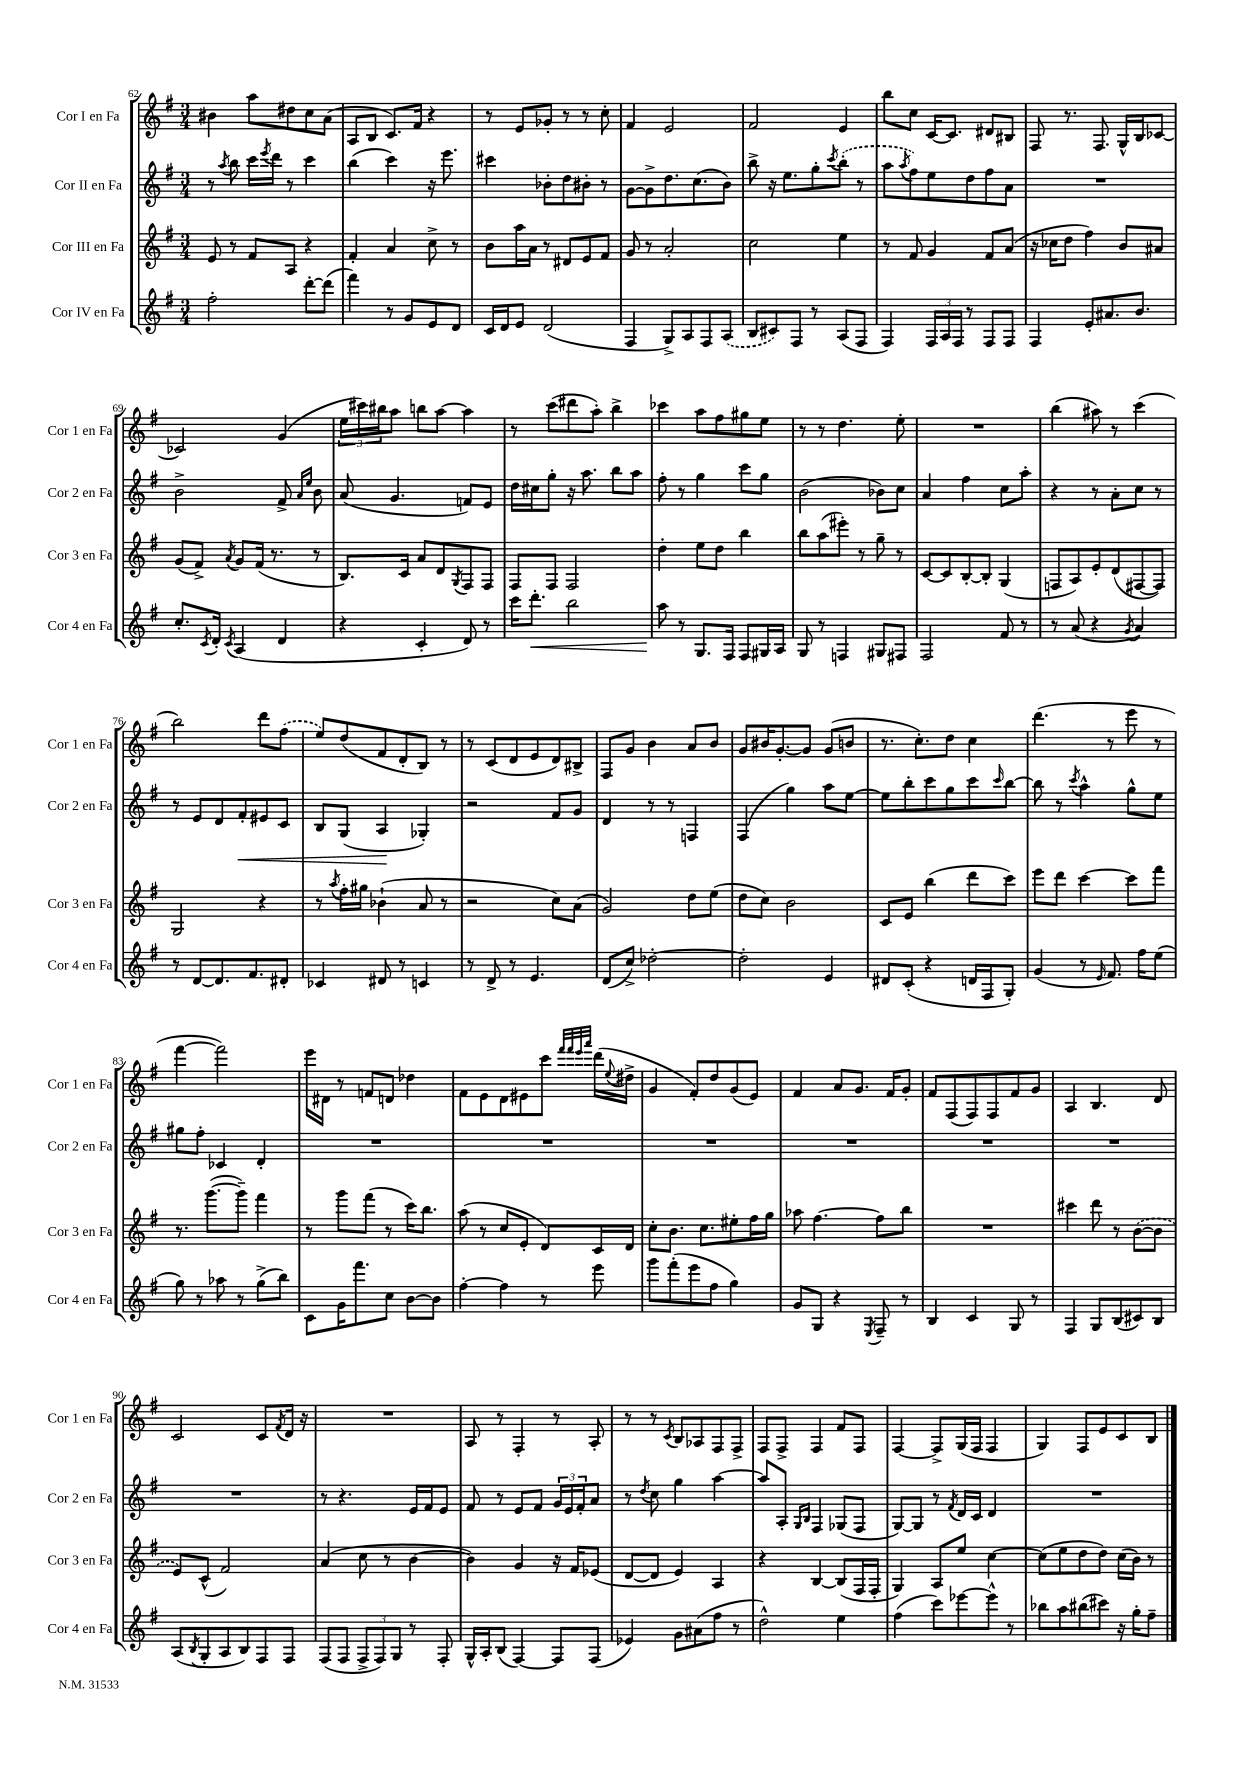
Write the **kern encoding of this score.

**kern	**dynam	**kern	**kern	**dynam	**kern
*part4	*part4	*part3	*part2	*part2	*part1
*staff4	*staff4	*staff3	*staff2	*staff2	*staff1
*I"Cor IV en Fa	*	*I"Cor III en Fa	*I"Cor II en Fa	*	*I"Cor I en Fa
*I'Cor 4 en Fa	*	*I'Cor 3 en Fa	*I'Cor 2 en Fa	*	*I'Cor 1 en Fa
*clefG2	*	*clefG2	*clefG2	*	*clefG2
*k[f#]	*	*k[f#]	*k[f#]	*	*k[f#]
*M3/4	*	*M3/4	*M3/4	*	*M3/4
=62	=62	=62	=62	=62	=62
2ff#'\	.	8e/	8r	.	4b#X\
.	.	.	8qaa/	.	.
.	.	8r	8bb\	.	.
.	.	8f#/L	16ccc\LL	.	8aa\L
.	.	.	8qeee/	.	.
.	.	.	16ddd\JJ	.	.
.	.	8A/J	8r	.	8dd#X\
[8ddd'\L	.	4r	4ccc\	.	8cc\
(8ddd\J]	.	.	.	.	(8a\J
=63	=63	=63	=63	=63	=63
4fff#\)	.	4f#'/	(4bb\	.	8A/L
.	.	.	.	.	8B/J
8r	.	4a/	4ccc\)	.	8.c/L)
8g/L	.	.	.	.	.
.	.	.	.	.	16f#/Jk
8e/	.	8cc^\	16r	.	4r
.	.	.	8.eee\	.	.
8d/J	.	8r	.	.	.
=64	=64	=64	=64	=64	=64
16c/LL	.	8b\L	4ccc#X\	.	8r
16d/J	.	.	.	.	.
8e/J	.	16aa\L	.	.	8e/L
.	.	16a\JJ	.	.	.
(2d/	.	8r	8b-X'\L	.	8g-X'/J
.	.	8d#X/L	8dd\	.	8r
.	.	8e/	8b#X'\J	.	8r
.	.	8f#/J	8r	.	8cc'\
=65	=65	=65	=65	=65	=65
4F#/	.	8g/	[8g\L	.	4f#/
.	.	8r	8g^\]	.	.
8G^/L)	.	2a'/	8.dd\	.	2e/
8A/	.	.	.	.	.
.	.	.	(8.cc\	.	.
8F#/	.	.	.	.	.
(8A/J	.	.	8b\J)	.	.
=66	=66	=66	=66	=66	=66
8B/L	.	2cc\	8bb^\	.	2f#/
8c#X/)	.	.	16r	.	.
.	.	.	8.ee\L	.	.
8F#/J	.	.	.	.	.
8r	.	.	8gg'\	.	.
.	.	.	8qccc/	.	.
(8A/L	.	4ee\	(8bb'\J	.	4e/
8F#/J	.	.	8r	.	.
=67	=67	=67	=67	=67	=67
4F#/)	.	8r	8aa\L	.	8bb\L
.	.	.	8qaa/	.	.
.	.	8f#/	8ff#\)	.	8cc\J
24F#/LL	.	4g/	8ee\	.	[16c/KL
24A/	.	.	.	.	.
.	.	.	.	.	8.c/J]
24F#/JJ	.	.	.	.	.
8r	.	.	8dd\	.	.
8F#/L	.	8f#/L	8ff#\	.	8d#X/L
8F#/J	.	(8a/J	8a\J	.	8B#X/J
=68	=68	=68	=68	=68	=68
4F#/	.	16r	2.r	.	8F#/
.	.	16cc-X\KL	.	.	.
.	.	8dd\J	.	.	8.r
8e'/L	.	4ff#\)	.	.	.
.	.	.	.	.	8.F#/
8.a#X/	.	.	.	.	.
.	.	8b/L	.	.	16G^^/LL
8.b/J	.	.	.	.	16B/J
.	.	8a#X/J	.	.	[8c-X/J
!!LO:LB:g=z
=69	=69	=69	=69	=69	=69
8.cc'/L	.	(8g/L	2b^\	.	2c-X/]
.	.	8f#^/J)	.	.	.
8qc/	.	.	.	.	.
16d'/Jk	.	.	.	.	.
8qc/	.	8qa/	.	.	.
(4A/	.	8g/L	.	.	.
.	.	(16f#/Jk	.	.	.
.	.	8.r	.	.	.
4d/	.	.	8f#^/	.	(4g/
.	.	.	16qqa/LL	.	.
.	.	.	16qqee/JJ	.	.
.	.	8r	8b\	.	.
=70	=70	=70	=70	=70	=70
4r	.	8.B/L)	(8a/	.	24ee\LL
.	.	.	.	.	24ccc#X\)
.	.	.	.	.	24bb#X\J
.	.	.	4.g/	.	8aa\J
.	.	16c/Jk	.	.	.
4c'/	.	8a/L	.	.	8bbn\L
.	.	8d/	.	.	[8aa\J
.	.	8qG/	.	.	.
8d/)	.	8F#/	8fn/L)	.	4aa\]
8r	.	8F#/J	8e/J	.	.
=71	=71	=71	=71	=71	=71
16ccc\KL	.	8F#/L	16dd\LL	.	8r
!	!LO:HP:b	!	!	!	!
8.ddd'\J	<	.	16cc#X\J	.	.
.	.	8F#/J	8gg'\J	.	(8ccc\L
2bb\	.	2F#/	16r	.	8ddd#X\
.	.	.	8.aa\	.	.
.	.	.	.	.	8aa'\J)
.	.	.	8bb\L	.	4bb^\
.	.	.	8aa\J	.	.
=72	=72	=72	=72	=72	=72
8aa\	.	4dd'\	8ff#'\	.	4ccc-X\
8r	[	.	8r	.	.
8.G/L	.	8ee\L	4gg\	.	8aa\L
.	.	8dd\J	.	.	8ff#\
16F#/Jk	.	.	.	.	.
8F#/L	.	4bb\	8ccc\L	.	8gg#X\
16G#X/L	.	.	8gg\J	.	8ee\J
16A/JJ	.	.	.	.	.
=73	=73	=73	=73	=73	=73
8G/	.	8bb\L	(2b\	.	8r
8r	.	(8aa\	.	.	8r
4Fn/	.	8eee#X'\J)	.	.	4.dd\
.	.	8r	.	.	.
8G#X/L	.	8gg~\	8b-X\L)	.	.
8F#X/J	.	8r	8cc\J	.	8ee'\
=74	=74	=74	=74	=74	=74
2F#/	.	[8c/L	4a/	.	2.r
.	.	8c/]	.	.	.
.	.	[8B'/	4ff#\	.	.
.	.	8B'/J]	.	.	.
8f#/	.	(4G/	8cc\L	.	.
8r	.	.	8aa'\J	.	.
=75	=75	=75	=75	=75	=75
8r	.	8Fn/L	4r	.	(4bb\
(8a/	.	8A/)	.	.	.
4r	.	8e'/	8r	.	8aa#X\)
.	.	(8d/	8a'\L	.	8r
8qg/	.	.	.	.	.
4a/)	.	[8F#X/	8cc\J	.	(4ccc\
.	.	8F#/J])	8r	.	.
!!LO:LB:g=z
=76	=76	=76	=76	=76	=76
8r	.	2G/	8r	.	2bb\)
[8d/L	.	.	8e/L	.	.
8.d/]	.	.	8d/	.	.
!	!	!	!	!LO:HP:b	!
.	.	.	8f#'/	<	.
8.f#/	.	.	.	.	.
.	.	4r	8e#X/	.	8ddd\L
8d#X'/J	.	.	8c/J	.	(8ff#\J
=77	=77	=77	=77	=77	=77
4c-X/	.	8r	8B/L	.	8ee/L)
.	.	8qaa/	.	.	.
.	.	16ff#'\LL	(8G/J	.	(8dd/
.	.	16gg#X\JJ	.	.	.
8d#X/	.	(4b-X`\	4A/	.	8f#/
8r	.	.	.	.	8d'/
4cn/	.	8a/	4G-X'/)	[	8B/J)
.	.	8r	.	.	8r
=78	=78	=78	=78	=78	=78
8r	.	2r	2r	.	8r
8d^/	.	.	.	.	(8c/L
8r	.	.	.	.	8d/
4.e/	.	.	.	.	8e/
.	.	8cc\L)	8f#/L	.	8d/)
.	.	(8a\J	8g/J	.	8B#X^/J
=79	=79	=79	=79	=79	=79
(8d/L	.	2g/)	4d/	.	8F#/L
8cc^/J)	.	.	.	.	8g/J
[2dd-X'\	.	.	8r	.	4b\
.	.	.	8r	.	.
.	.	8dd\L	4Fn/	.	8a/L
.	.	(8ee\J	.	.	8b/J
=80	=80	=80	=80	=80	=80
2dd-'\]	.	8dd\L	(4F#/	.	8g/L
.	.	8cc\J)	.	.	16b#X/K
.	.	.	.	.	[8.g'/
.	.	2b\	4gg\)	.	.
.	.	.	.	.	8g/J]
4e/	.	.	8aa\L	.	(8g/L
.	.	.	[8ee\J	.	8bn/J
=81	=81	=81	=81	=81	=81
8d#X/L	.	8c/L	8ee\L]	.	8.r
(8c'/J	.	8e/J	8bb'\	.	.
.	.	.	.	.	8.cc'\L)
4r	.	(4bb\	8ccc\	.	.
.	.	.	8gg\	.	8dd\J
16dn/LL	.	8ddd\L	8ccc\	.	4cc\
16F#/J	.	.	.	.	.
.	.	.	16qqccc/	.	.
8G'/J)	.	8ccc\J)	[8bb\J	.	.
=82	=82	=82	=82	=82	=82
(4g/	.	8eee\L	8bb\]	.	(4.ddd\
.	.	8ddd\J	8r	.	.
.	.	.	8qccc/	.	.
8r	.	[4ccc\	4aa^^\	.	.
16qqe/	.	.	.	.	.
8.f#/)	.	.	.	.	8r
.	.	8ccc\L]	8gg^^\L	.	8eee\
16ff#\KL	.	.	.	.	.
(8ee\J	.	8fff#\J	8ee\J	.	8r
!!LO:LB:g=z
=83	=83	=83	=83	=83	=83
8gg\)	.	8.r	8gg#X\L	.	[4fff#\
8r	.	.	8ff#'\J	.	.
.	.	([8.ggg\L	.	.	.
8aa-X\	.	.	4c-X/	.	2fff#\])
8r	.	8ggg~\J])	.	.	.
(8gg^\L	.	4fff#\	4d'/	.	.
8bb\J)	.	.	.	.	.
=84	=84	=84	=84	=84	=84
8c\L	.	8r	2.r	.	16eee\LL
.	.	.	.	.	16d#X\JJ
16g\K	.	8ggg\L	.	.	8r
8.fff#\	.	.	.	.	.
.	.	(8fff#\J	.	.	8fn/L
8cc\J	.	8r	.	.	8dn/J
[8b\L	.	16ccc\KL)	.	.	4dd-X\
.	.	8.bb\J	.	.	.
8b\J]	.	.	.	.	.
=85	=85	=85	=85	=85	=85
[4ff#'\	.	(8aa\	2.r	.	8f#\L
.	.	8r	.	.	8e\
4ff#\]	.	8cc/L	.	.	8d\
.	.	8e'/J	.	.	8e#X\
8r	.	8d/L)	.	.	8ccc\J
.	.	.	.	.	32qqfff#/LLL
.	.	.	.	.	32qqfff#/
.	.	.	.	.	32qqeee/
.	.	.	.	.	32qqaaa/JJJ
8eee\	.	16c/L	.	.	(16ddd\LL
.	.	.	.	.	8qqee/
.	.	16d/JJ	.	.	16dd#X^\JJ
=86	=86	=86	=86	=86	=86
8ggg\L	.	8cc'\L	2.r	.	4g/
(8fff#'\	.	8.b\J	.	.	.
8eee\	.	.	.	.	8f#'/L)
.	.	8.cc\L	.	.	.
8ff#\J	.	.	.	.	8dd/
4gg\)	.	8ee#X'\	.	.	(8g/
.	.	16ff#\L	.	.	8e/J)
.	.	16gg\JJ	.	.	.
=87	=87	=87	=87	=87	=87
8g/L	.	8aa-X\	2.r	.	4f#/
8G/J	.	[4.ff#\	.	.	.
4r	.	.	.	.	8a/L
.	.	.	.	.	8.g/J
8qE/	.	.	.	.	.
8F#~/	.	8ff#\L]	.	.	.
.	.	.	.	.	16f#/KL
8r	.	8bb\J	.	.	8g'/J
=88	=88	=88	=88	=88	=88
4B/	.	2.r	2.r	.	8f#/L
.	.	.	.	.	(8F#/
4c/	.	.	.	.	8F#/)
.	.	.	.	.	8F#/
8G/	.	.	.	.	8f#/
8r	.	.	.	.	8g/J
=89	=89	=89	=89	=89	=89
4F#/	.	4ccc#X\	2.r	.	4A/
8G/L	.	8ddd\	.	.	4.B/
(8B/	.	8r	.	.	.
8c#X/)	.	([8b\L	.	.	.
8B/J	.	8b\J]	.	.	8d/
!!LO:LB:g=z
=90	=90	=90	=90	=90	=90
(8A/L	.	8e/L)	2.r	.	2c/
8qB/	.	.	.	.	.
8G'/	.	(8c^^/J	.	.	.
8A/	.	2f#/)	.	.	.
8B/)	.	.	.	.	.
8F#/	.	.	.	.	8c/L
.	.	.	.	.	8qf#/
8F#/J	.	.	.	.	16d/Jk
.	.	.	.	.	16r
=91	=91	=91	=91	=91	=91
(8F#/L	.	(4a/	8r	.	2.r
8F#/J	.	.	4.r	.	.
12F#^/L	.	8cc\	.	.	.
12F#/)	.	.	.	.	.
.	.	8r	.	.	.
12G/J	.	.	.	.	.
8r	.	[4b\	16e/LL	.	.
.	.	.	16f#/J	.	.
8F#'/	.	.	8e/J	.	.
=92	=92	=92	=92	=92	=92
16G^^/LL	.	4b\])	8f#/	.	8A/
16A'/J	.	.	.	.	.
(8B/J	.	.	8r	.	8r
[4F#/)	.	4g/	8e/L	.	4F#'/
.	.	.	8f#/J	.	.
8F#/L]	.	16r	24g/LL	.	8r
.	.	.	24e/	.	.
.	.	16f#/KL	.	.	.
.	.	.	24f#'/J	.	.
(8F#/J	.	(8e-X/J	8a/J	.	8A'/
=93	=93	=93	=93	=93	=93
4e-X/)	.	[8d/L	8r	.	8r
.	.	.	8qdd/	.	.
.	.	8d/J]	8cc\	.	8r
.	.	.	.	.	8qc/
8g\L	.	4e/)	4gg\	.	8B/L
(8a#X\	.	.	.	.	8A-X/
8ff#\J	.	4A/	[4aa\	.	8F#/
8r	.	.	.	.	8F#^/J
=94	=94	=94	=94	=94	=94
2dd^^\)	.	4r	8aa/L]	.	8F#/L
.	.	.	8A'/J	.	8F#^/J
.	.	.	16qqG/LL	.	.
.	.	.	16qqB/JJ	.	.
.	.	[4B/	4F#/	.	4F#/
4ee\	.	(8B/L]	(8G-X/L	.	8f#/L
.	.	16F#/L	8F#/J	.	8F#/J
.	.	16F#'/JJ	.	.	.
=95	=95	=95	=95	=95	=95
(4ff#\	.	4G/)	[8G/L)	.	[4F#/
.	.	.	8G/J]	.	.
8ccc\L)	.	8A/L	8r	.	8F#^/L]
.	.	.	8qf#/	.	.
[8eee-X\	.	8ee/J	16d/LL	.	(16G/L
.	.	.	16c/JJ	.	16F#/JJ
8eee-^^\J]	.	[4cc\	4d/	.	4F#/
8r	.	.	.	.	.
=96	=96	=96	=96	=96	=96
8bb-X\L	.	(8cc\L]	2.r	.	4G/)
8aa\	.	8ee\	.	.	.
(8bb#X\	.	8dd\	.	.	8F#/L
8ccc#X\J)	.	8dd\J)	.	.	8e/
16r	.	(16cc\LL	.	.	8c/
16gg'\KL	.	16b\JJ)	.	.	.
8ff#~\J	.	8r	.	.	8B/J
==	==	==	==	==	==
*-	*-	*-	*-	*-	*-
